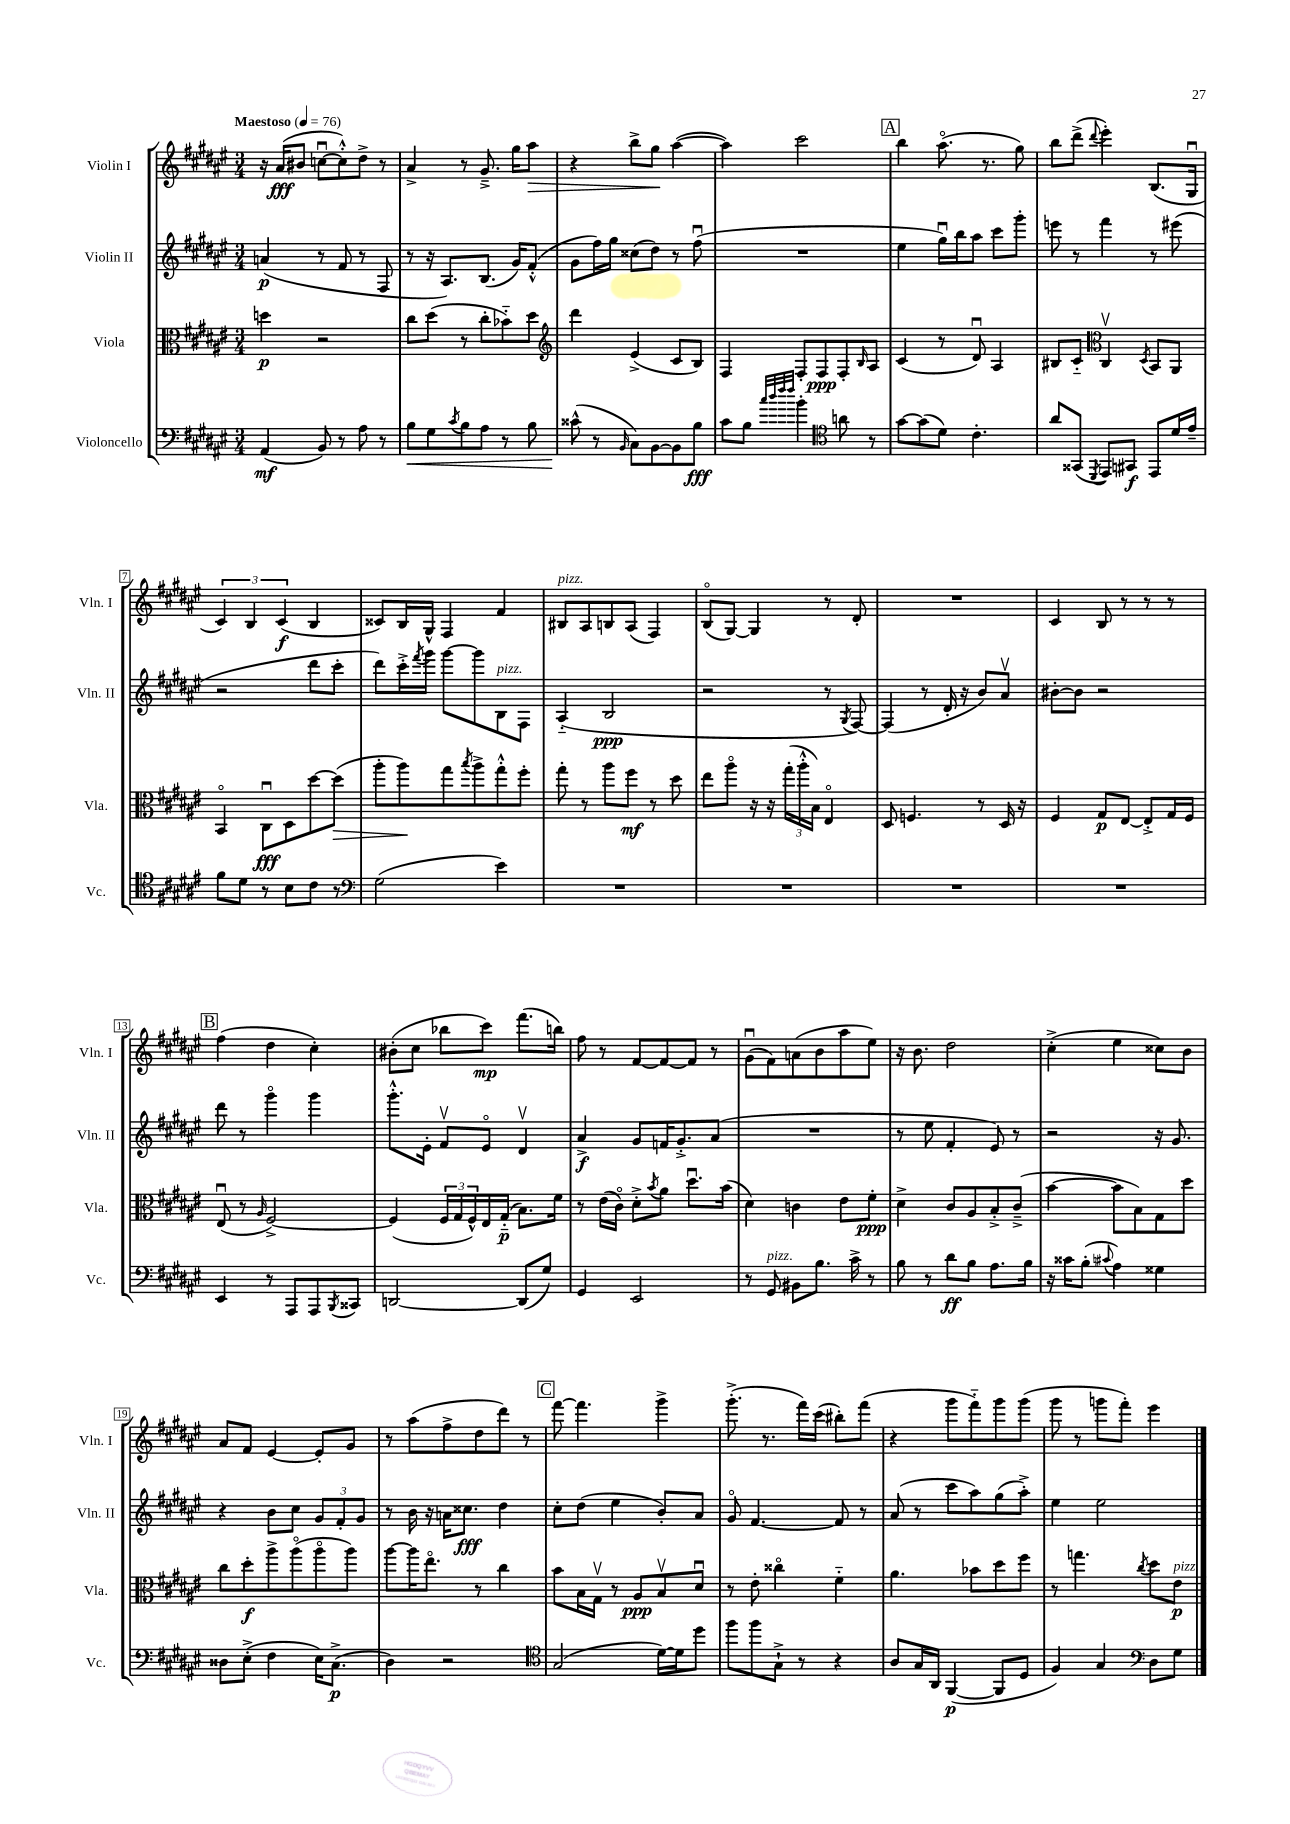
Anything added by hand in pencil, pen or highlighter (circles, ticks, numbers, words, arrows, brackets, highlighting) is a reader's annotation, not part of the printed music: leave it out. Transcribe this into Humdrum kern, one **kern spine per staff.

**kern	**dynam	**kern	**dynam	**kern	**dynam	**kern	**dynam
*part4	*part4	*part3	*part3	*part2	*part2	*part1	*part1
*staff4	*staff4	*staff3	*staff3	*staff2	*staff2	*staff1	*staff1
*I"Violoncello	*	*I"Viola	*	*I"Violin II	*	*I"Violin I	*
*I'Vc.	*	*I'Vla.	*	*I'Vln. II	*	*I'Vln. I	*
*clefF4	*	*clefC3	*	*clefG2	*	*clefG2	*
*k[f#c#g#d#a#e#]	*	*k[f#c#g#d#a#e#]	*	*k[f#c#g#d#a#e#]	*	*k[f#c#g#d#a#e#]	*
*M3/4	*	*M3/4	*	*M3/4	*	*M3/4	*
*MM76	*	*MM76	*	*MM76	*	*MM76	*
=1	=1	=1	=1	=1	=1	=1	=1
!	!	!	!	!	!	!LO:TX:a:B:t=Maestoso	!
(4AA#/	mf	4ddn\	p	(4an/	p	16r	.
.	.	.	.	.	.	(16a#/KL	fff
.	.	.	.	.	.	8b#X/J	.
8BB/)	.	2r	.	8r	.	[8ccnu\L	.
8r	.	.	.	8f#/	.	8cc'^^\])	.
8A#\	.	.	.	8r	.	8dd#^\J	.
8r	.	.	.	8F#/	.	8r	.
=2	=2	=2	=2	=2	=2	=2	=2
!	!LO:HP:b	!	!	!	!	!	!
8B\L	<	8cc#\L	.	8r	.	4a#^/	.
8G#\	.	(8dd#\J	.	16r	.	.	.
.	.	.	.	8.A#/L)	.	.	.
8qc#/	.	.	.	.	.	.	.
8B\	.	8r	.	.	.	8r	.
8A#\J	.	8cc#'\L	.	(8.B/J	.	8.g#~^/	.
8r	.	8b-X\)	.	.	.	.	.
.	.	.	.	16g#/KL)	.	16gg#\KL	.
!	!	!	!	!	!	!	!LO:HP:b
8B\	.	8dd#\J	.	(8f#'^^/J	.	8aa#\J	>
=3	=3	=3	=3	=3	=3	=3	=3
*	*	*clefG2	*	*	*	*	*
(8c##X^^\	.	4ddd#\	.	8g#\L	.	4r	.
8r	[	.	.	16ff#\L)	.	.	.
.	.	.	.	16gg#\JJ	.	.	.
16qqBB/	.	.	.	.	.	.	.
8C#\L)	.	(4e#^/	.	(8cc##X\L	.	8bb^\L	.
[8BB\	.	.	.	8dd#\J)	.	8gg#\J	.
8BB\]	.	8c#/L	.	8r	.	([4aa#\	]
8B\J	fff	8B/J)	.	(8ff#u\	.	.	.
=4	=4	=4	=4	=4	=4	=4	=4
8c#\L	.	4F#/	.	2.r	.	4aa#\])	.
8B\J	.	.	.	.	.	.	.
32qqcc#/LLL	.	.	.	.	.	.	.
32qqdd#/	.	.	.	.	.	.	.
32qqff#/	.	.	.	.	.	.	.
32qqff#/JJJ	.	.	.	.	.	.	.
4b'\	.	8F#'/L	.	.	.	2ccc#\	.
.	.	8F#/	ppp	.	.	.	.
*clefC4	*	*	*	*	*	*	*
8an\	.	8F#'/	.	.	.	.	.
.	.	16qqB/	.	.	.	.	.
8r	.	8A#/J	.	.	.	.	.
!!LO:REH:place=s1:t=A
=5	=5	=5	=5	=5	=5	=5	=5
[8g#\L	.	(4c#/	.	4ee#\	.	4bb\	.
(8g#\]	.	.	.	.	.	.	.
8d#\J)	.	8r	.	16gg#u\LL)	.	(8.aa#\	.
.	.	.	.	16bb\J	.	.	.
4.c#'\	.	8d#u/)	.	8aa#\J	.	.	.
.	.	.	.	.	.	8.r	.
.	.	4A#/	.	8ccc#\L	.	.	.
.	.	.	.	8ggg#'\J	.	8gg#\)	.
=6	=6	=6	=6	=6	=6	=6	=6
8a#/L	.	8B#X/L	.	8eeen\	.	8bb\L	.
(8GG##X/J	.	8c#/J	.	8r	.	(8ddd#^\J	.
8qDD#/	.	.	.	.	.	.	.
*	*	*clefC3	*	*	*	*	*
.	.	.	.	.	.	8qqddd#/	.
8EE#/L)	.	4C#v/	.	4fff#\	.	4eee#'\)	.
8GG#X/J	f	.	.	.	.	.	.
.	.	8qD#/	.	.	.	.	.
8EE#/L	.	8BB/L	.	8r	.	(8.B/L	.
16d#/L	.	8AA#/J	.	(8eee#X\	.	.	.
16e#~/JJ	.	.	.	.	.	16G#u/Jk	.
!!LO:LB:g=z
=7	=7	=7	=7	=7	=7	=7	=7
8f#\L	.	4BB/	.	2r	.	6c#/)	.
8d#\J	.	.	.	.	.	.	.
.	.	.	.	.	.	6B/	.
8r	.	8C#u\L	fff	.	.	.	.
.	.	.	.	.	.	(6c#/	f
8B\L	.	8D#\	.	.	.	.	.
8c#\J	.	[8dd#\	.	8ddd#\L	.	4B/	.
!	!	!	!LO:HP:b	!	!	!	!
8r	.	(8dd#\J]	>	8ccc#'\J	.	.	.
=8	=8	=8	=8	=8	=8	=8	=8
*clefF4	*	*	*	*	*	*	*
(2G#\	.	8aa#'\L	.	8ddd#\L)	.	8c##X/L)	.
.	.	8aa#\)	.	16ccc#'^\L	.	16B/L	.
.	.	.	.	8qfff#/	.	.	.
.	.	.	.	16ggg#\JJ	.	16G#^^/JJ	.
.	.	8gg#\	]	[8ggg#\L	.	4F#/	.
.	.	8qbb/	.	.	.	.	.
.	.	8aa#^\	.	8ggg#\]	.	.	.
!	!	!	!	!LO:TX:a:i:t=pizz.	!	!	!
4e#\)	.	8gg#'^^\	.	8B\	.	4f#/	.
.	.	8ff#'\J	.	8F#\J	.	.	.
=9	=9	=9	=9	=9	=9	=9	=9
!	!	!	!	!	!	!LO:TX:a:i:t=pizz.	!
2.r	.	8gg#'\	.	(4A#/	.	8B#X/L	.
.	.	8r	.	.	.	8A#/	.
.	.	8aa#\L	.	2B/	ppp	8Bn/	.
.	.	8ff#\J	mf	.	.	(8A#/J	.
.	.	8r	.	.	.	4F#/)	.
.	.	8dd#\	.	.	.	.	.
=10	=10	=10	=10	=10	=10	=10	=10
2.r	.	8ee#\L	.	2r	.	(8B/L	.
.	.	8aa#\J	.	.	.	[8G#/J)	.
.	.	16r	.	.	.	4G#/]	.
.	.	16r	.	.	.	.	.
.	.	(24gg#'\LL	.	.	.	.	.
.	.	24aa#'^^\	.	.	.	.	.
.	.	24B\JJ)	.	.	.	.	.
.	.	4E#/	.	8r	.	8r	.
.	.	.	.	8qG#/	.	.	.
.	.	.	.	[8F#/)	.	8d#'/	.
=11	=11	=11	=11	=11	=11	=11	=11
2.r	.	8D#/	.	(4F#/]	.	2.r	.
.	.	4.Fn/	.	.	.	.	.
.	.	.	.	8r	.	.	.
.	.	.	.	16d#'/	.	.	.
.	.	.	.	16r	.	.	.
.	.	8r	.	8b/L)	.	.	.
.	.	16D#/	.	8a#v/J	.	.	.
.	.	16r	.	.	.	.	.
=12	=12	=12	=12	=12	=12	=12	=12
2.r	.	4F#/	.	[8b#X'\L	.	4c#/	.
.	.	.	.	8b#\J]	.	.	.
.	.	8G#/L	p	2r	.	8B/	.
.	.	[8E#/J	.	.	.	8r	.
.	.	8E#'^/L]	.	.	.	8r	.
.	.	16G#/L	.	.	.	8r	.
.	.	16F#/JJ	.	.	.	.	.
!!LO:LB:g=z
!!LO:REH:place=s1:t=B
=13	=13	=13	=13	=13	=13	=13	=13
4EE#/	.	(8E#u/	.	8ddd#\	.	(4ff#\	.
.	.	8r	.	8r	.	.	.
.	.	16qqA#/	.	.	.	.	.
8r	.	[2F#^/)	.	4ggg#\	.	4dd#\	.
8AAA#/L	.	.	.	.	.	.	.
8AAA#/	.	.	.	4ggg#\	.	4cc#'\)	.
8qBBB/	.	.	.	.	.	.	.
8CC##X/J	.	.	.	.	.	.	.
=14	=14	=14	=14	=14	=14	=14	=14
[2DDn/	.	(4F#/]	.	8.ggg#'^^\L	.	(8b#X'\L	.
.	.	.	.	.	.	8cc#\J	.
.	.	.	.	16e#'\Jk	.	.	.
.	.	24F#/LL	.	8f#v/L	.	8bb-X\L	.
.	.	24G#/	.	.	.	.	.
.	.	24F#^^/)	.	.	.	.	.
.	.	16E#/	.	8e#/J	.	8ccc#\J)	mp
.	.	(16G#/JJ	p	.	.	.	.
(8DD/L]	.	8.B\L)	.	4d#v/	.	(8.fff#\L	.
8G#/J)	.	.	.	.	.	.	.
.	.	16f#\Jk	.	.	.	16bbn\Jk)	.
=15	=15	=15	=15	=15	=15	=15	=15
4GG#/	.	8r	.	4a#^/	f	8ff#\	.
.	.	(16e#\LL	.	.	.	8r	.
.	.	16c#\JJ)	.	.	.	.	.
2EE#/	.	8d#'^\L	.	8g#/L	.	[8f#/L	.
.	.	8qb/	.	.	.	.	.
.	.	8a#\J	.	16fn/K	.	8f#/_	.
.	.	.	.	8.g#'^/	.	.	.
.	.	8.dd#u\L	.	.	.	8f#/J]	.
.	.	.	.	(8a#/J	.	8r	.
.	.	(16b\Jk	.	.	.	.	.
=16	=16	=16	=16	=16	=16	=16	=16
8r	.	4d#\)	.	2.r	.	(8g#u\L	.
!LO:TX:a:i:t=pizz.	!	!	!	!	!	!	!
8GG#/	.	.	.	.	.	8f#\)	.
8BB#X\L	.	4cn\	.	.	.	(8an\	.
8.B\J	.	.	.	.	.	8b\	.
.	.	8e#\L	.	.	.	8aa#\	.
16c#^\	.	.	.	.	.	.	.
8r	.	8f#'\J	ppp	.	.	8ee#\J)	.
=17	=17	=17	=17	=17	=17	=17	=17
8B\	.	4d#^\	.	8r	.	16r	.
.	.	.	.	.	.	8.b\	.
8r	.	.	.	8ee#\	.	.	.
8d#\L	ff	8c#/L	.	4f#'/	.	2dd#\	.
8B\J	.	8A#/	.	.	.	.	.
8.A#\L	.	8B'^/	.	8e#/)	.	.	.
.	.	(8c#~^/J	.	8r	.	.	.
16B\Jk	.	.	.	.	.	.	.
=18	=18	=18	=18	=18	=18	=18	=18
16r	.	[4b\	.	2r	.	(4cc#'^\	.
16c##X\KL	.	.	.	.	.	.	.
(8B'\J	.	.	.	.	.	.	.
8qqc#X/	.	.	.	.	.	.	.
4A#\)	.	8b\L]	.	.	.	4ee#\	.
.	.	8B\)	.	.	.	.	.
4G##X\	.	8G#\	.	16r	.	8cc##X\L)	.
.	.	.	.	8.g#/	.	.	.
.	.	8dd#\J	.	.	.	8b\J	.
!!LO:LB:g=z
=19	=19	=19	=19	=19	=19	=19	=19
8D##X\L	.	8cc#\L	.	4r	.	8a#/L	.
(8E#'^\J	.	8dd#'\	f	.	.	8f#/J	.
4F#\	.	8aa#^\	.	8b\L	.	[4e#/	.
.	.	(8aa#\	.	8cc#\J	.	.	.
16E#\KL)	.	8aa#\	.	12g#/L	.	8e#'/L]	.
(8.C#^\J	p	.	.	.	.	.	.
.	.	.	.	12f#'/	.	.	.
.	.	8aa#\J)	.	.	.	8g#/J	.
.	.	.	.	12g#/J	.	.	.
=20	=20	=20	=20	=20	=20	=20	=20
4D#\)	.	[8aa#\L	.	8r	.	8r	.
.	.	16aa#\K]	.	16b\	.	(8aa#\L	.
.	.	8.ee#\J	.	16r	.	.	.
2r	.	.	.	16an\KL	.	8ff#^\	.
.	.	.	.	8.cc##X\J	fff	.	.
.	.	8r	.	.	.	8dd#\	.
.	.	4cc#\	.	4dd#\	.	8ddd#\J)	.
.	.	.	.	.	.	8r	.
!!LO:REH:place=s1:t=C
=21	=21	=21	=21	=21	=21	=21	=21
*clefC4	*	*	*	*	*	*	*
(2G#/	.	8b\L	.	8cc#'\L	.	[8fff#\	.
.	.	16B\L	.	(8dd#\J	.	4.fff#\]	.
.	.	16G#v\JJ	.	.	.	.	.
.	.	8r	.	4ee#\	.	.	.
.	.	8A#/L	ppp	.	.	.	.
[16d#\LL)	.	8Bv/	.	8b'/L)	.	4ggg#^\	.
16d#\J]	.	.	.	.	.	.	.
8dd#\J	.	8d#u/J	.	8a#/J	.	.	.
=22	=22	=22	=22	=22	=22	=22	=22
8ff#\L	.	8r	.	8g#/	.	(8.ggg#'^\	.
8ff#\	.	8e#'\	.	[4.f#/	.	.	.
.	.	.	.	.	.	8.r	.
8G#`^\J	.	4cc##X\	.	.	.	.	.
8r	.	.	.	.	.	16fff#\LL)	.
.	.	.	.	.	.	(16ccc#\JJ	.
4r	.	4f#\	.	8f#/]	.	8bb#X'\L)	.
.	.	.	.	8r	.	(8fff#\J	.
=23	=23	=23	=23	=23	=23	=23	=23
8A#/L	.	4.a#\	.	(8a#/	.	4r	.
16G#/L	.	.	.	8r	.	.	.
16AA#/JJ	.	.	.	.	.	.	.
([4FF#/	p	.	.	8ccc#\L	.	8ggg#\L	.
.	.	8b-X\L	.	8aa#\)	.	8fff#\)	.
8FF#/L]	.	8dd#\	.	(8gg#\	.	8ggg#\	.
8D#/J	.	8ff#\J	.	8aa#'^\J)	.	(8ggg#\J	.
=24	=24	=24	=24	=24	=24	=24	=24
4F#/)	.	8r	.	4ee#\	.	8ggg#\	.
.	.	4.ggn\	.	.	.	8r	.
4G#/	.	.	.	2ee#\	.	8gggn\L	.
.	.	.	.	.	.	8fff#'\J)	.
*clefF4	*	*	*	*	*	*	*
.	.	8qcc#/	.	.	.	.	.
8D#\L	.	8dd#\L	.	.	.	4eee#\	.
!	!	!LO:TX:a:i:t=pizz.	!	!	!	!	!
8G#\J	.	8e#\J	p	.	.	.	.
==	==	==	==	==	==	==	==
*-	*-	*-	*-	*-	*-	*-	*-
